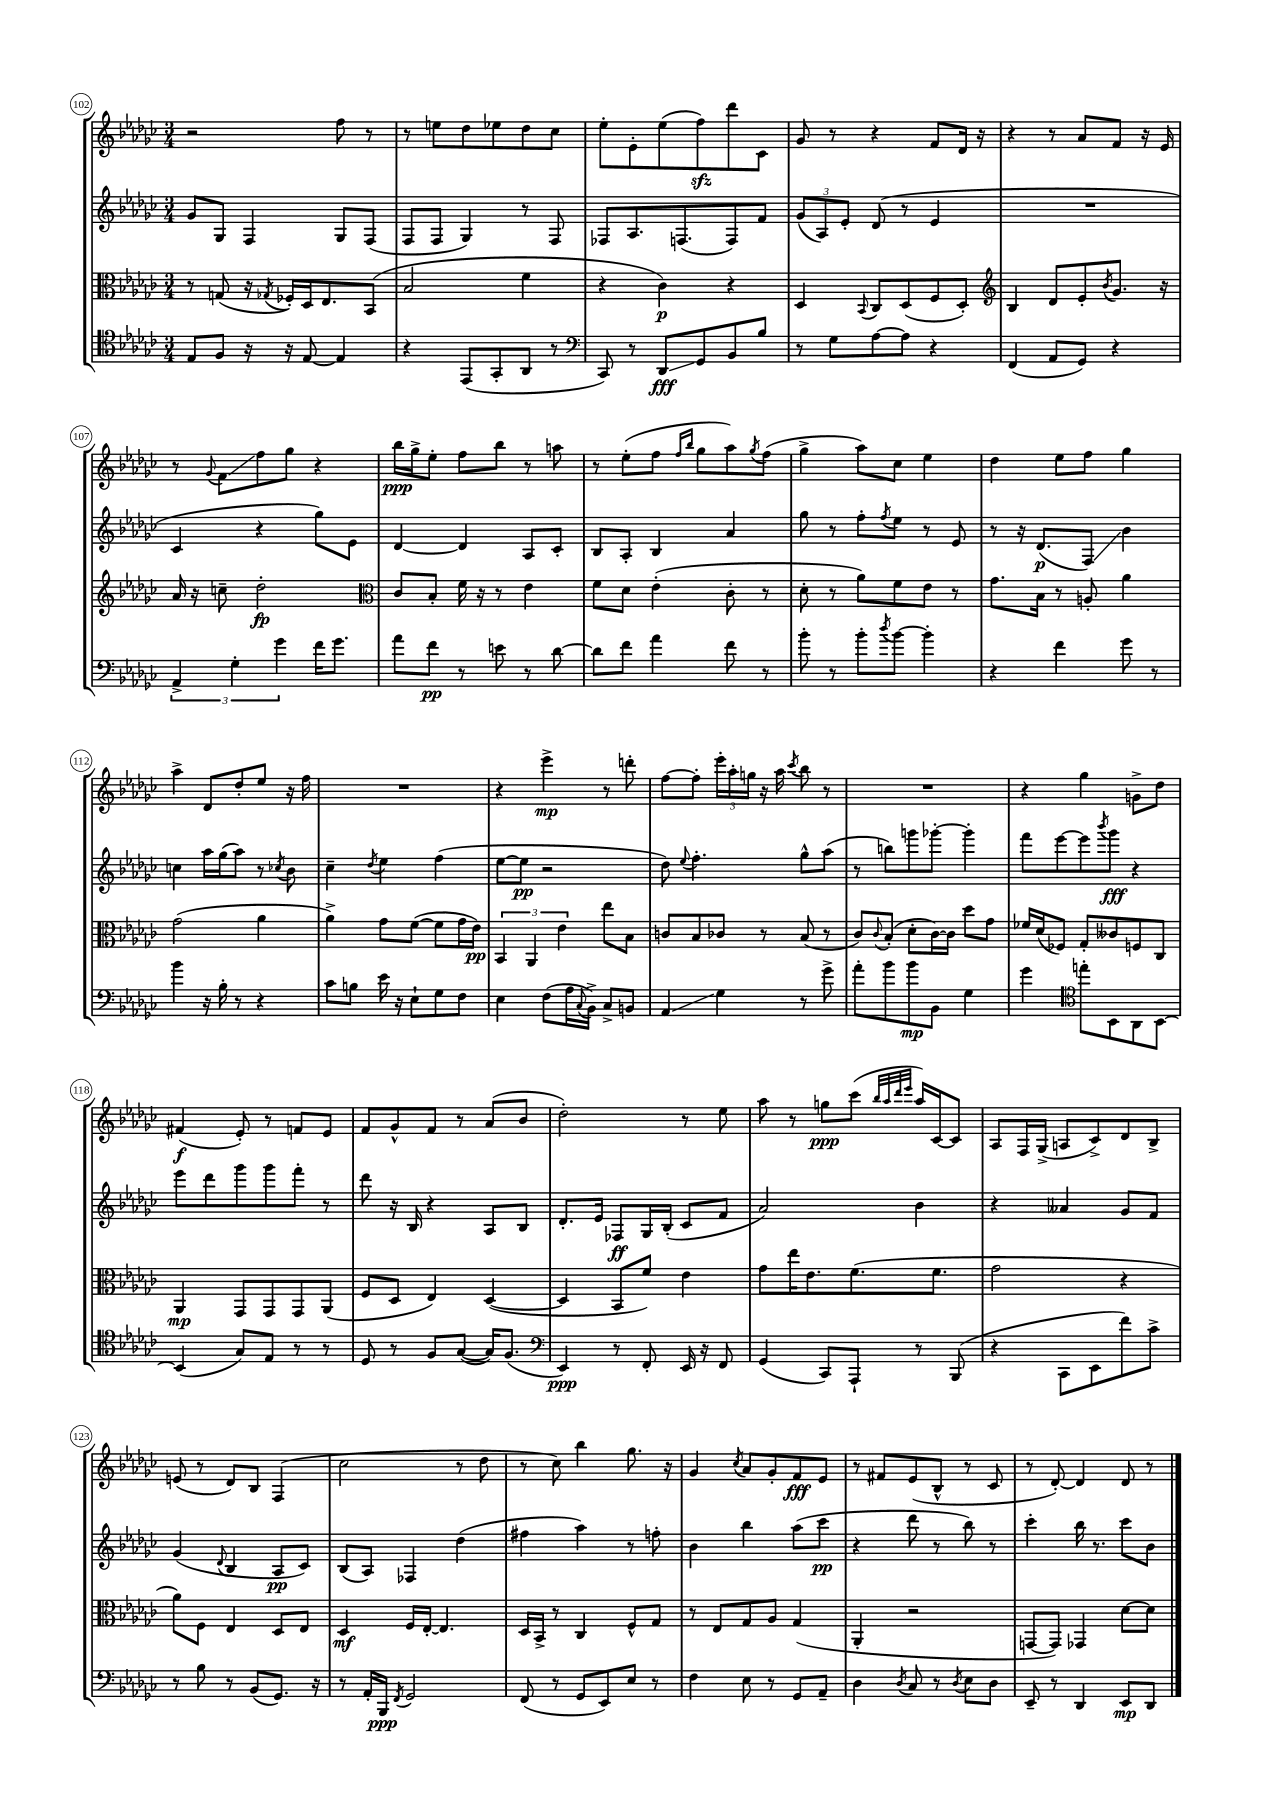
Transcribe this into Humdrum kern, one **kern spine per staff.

**kern	**kern	**kern	**kern
*staff4	*staff3	*staff2	*staff1
*clefC4	*clefC3	*clefG2	*clefG2
*k[b-e-a-d-g-c-]	*k[b-e-a-d-g-c-]	*k[b-e-a-d-g-c-]	*k[b-e-a-d-g-c-]
*M3/4	*M3/4	*M3/4	*M3/4
8E-/L	8r	8g-/L	2r
8F/J	(8G/	8G-/J	.
16r	16r	4F/	.
.	8qG-/	.	.
16r	16F-'/LL)	.	.
[8E-/	16D-/J	.	.
.	8.E-/	.	.
4E-/]	.	8G-/L	8ff\
.	(8BB-/J	(8F/J	8r
=	=	=	=
4r	2B-/	8F/L	8r
.	.	8F/J	8ee\L
(8EE-/L	.	4G-/)	8dd-\
8GG-'/	.	.	8ee-\
8AA-/J	4f\	8r	8dd-\
8r	.	8F/	8cc-\J
=	=	=	=
*clefF4	*	*	*
8CC-/)	4r	8F-/L	8ee-'\L
8r	.	8.A-/	8e-'\
8DD-/L	4c-\)	.	(8ee-\
.	.	(8.F/	.
8GG-/	.	.	8ff\)
8BB-/	4r	8F/)	8ddd-\
8B-/J	.	8f/J	8c-\J
=	=	=	=
8r	4D-/	(12g-/L	8g-/
.	.	12A-/)	.
8G-\L	.	.	8r
.	.	12e-'/J	.
.	8qqBB-/	.	.
[8A-\	8C-/L	(8d-/	4r
8A-\]J	(8D-/	8r	.
4r	8F/	4e-/	8f/L
.	8D-'/J)	.	16d-/Jk
.	.	.	16r
=	=	=	=
*	*clefG2	*	*
(4FF/	4B-/	2.r	4r
8AA-/L	8d-/L	.	8r
8GG-/J)	8e-'/	.	8a-/L
.	8qb-/	.	.
4r	8.g-/J	.	8f/J
.	.	.	16r
.	16r	.	16e-/
=	=	=	=
6AA-^/	16a-/	4c-/	8r
.	16r	.	.
.	.	.	8qqg-/
.	8cc~\	.	8f\L
6G-'\	.	.	.
.	2dd-'\	4r	8ff\
6g-\	.	.	.
.	.	.	8gg-\J
16f\LK	.	8gg-\L)	4r
8.g-\J	.	.	.
.	.	8e-\J	.
=	=	=	=
*	*clefC3	*	*
8a-\L	8c-/L	[4d-/	16bb-\LL
.	.	.	16gg-^\J
8f\J	8B-'/J	.	8ee-'\J
8r	16f\	4d-/]	8ff\L
.	16r	.	.
8e\	8r	.	8bb-\J
8r	4e-\	8A-/L	8r
[8d-\	.	8c-'/J	8aa\
=	=	=	=
8d-\]L	8f\L	8B-/L	8r
8f\J	8d-\J	8A-'/J	(8ee-'\L
4a-\	(4e-'\	4B-/	8ff\J
.	.	.	16qqff/LL
.	.	.	16qqbb-/JJ
.	.	.	8gg-\L
8f\	8c-'\	4a-/	8aa-\)
.	.	.	8qgg-/
8r	8r	.	(8ff\J
=	=	=	=
8b-'\	8d-'\	8gg-\	4gg-^\
8r	8r	8r	.
8b-'\L	8a-\L)	8ff'\L	8aa-\L)
8qdd-/	.	8qff/	.
[8b-\J	8f\	8ee-\J	8cc-\J
4b-'\]	8e-\J	8r	4ee-\
.	8r	8e-/	.
=	=	=	=
4r	8.g-\L	8r	4dd-\
.	.	16r	.
.	16B-\Jk	(8.d-/L	.
4f\	8r	.	8ee-\L
.	8A'/	8F/J)	8ff\J
8g-\	4a-\	4b-\	4gg-\
8r	.	.	.
=	=	=	=
4b-\	(2g-\	4cc\	4aa-^\
16r	.	16aa-\LL	8d-/L
16B-'\	.	(16gg-\J	.
8r	.	8aa-\J)	8dd-'/
4r	4a-\	8r	8ee-/J
.	.	8qcc-/	.
.	.	8b-\	16r
.	.	.	16ff\
=	=	=	=
8c-\L	4a-^\)	4cc-~\	2.r
8B\J	.	.	.
.	.	8qdd-/	.
16e-\	8g-\L	4ee-\	.
16r	.	.	.
8E-`\L	([8f\J	.	.
8G-\	8f\]L	(4ff\	.
8F\J	16g-\L	.	.
.	16e-\JJ)	.	.
=	=	=	=
4E-\	6BB-/	[8ee-\L	4r
.	.	8ee-\]J	.
.	6AA-/	.	.
(8F\L	.	2r	4eee-^\
.	6e-\	.	.
16A-\L	.	.	.
8qqC-/	.	.	.
16BB-^\JJ)	.	.	.
8C-^/L	8ee-\L	.	8r
8BB/J	8B-\J	.	8ddd'\
=	=	=	=
4AA-/	8c/L	8dd-\)	[8ff\L
.	.	8qqee-/	.
.	8B-/	4.ff'\	8ff'\]J
4G-\	8c-/J	.	24eee-'\LL
.	.	.	24aa-'\
.	.	.	24gg\JJ
.	8r	.	16r
.	.	.	16aa-\
.	.	.	8qccc-/
8r	(8B-/	8gg-^^\L	8bb-\
8g-^\	8r	(8aa-\J	8r
=	=	=	=
8a-'\L	8c-/L)	8r	2.r
.	8qqc-/	.	.
8b-\	(8B-'/J	8bb\L)	.
8b-\	8d-'\L	8ggg\	.
8BB-\J	[16c-\L)	[8ggg-'\J	.
.	16c-\]JJ	.	.
4G-\	8dd-\L	4ggg-'\]	.
.	8g-\J	.	.
=	=	=	=
4g-\	16f-/LL	8fff\L	4r
.	(16d-/J	.	.
.	8F-/J)	[8eee-\	.
*clefC4	*	*	*
8ee'\L	8G-'/L	8eee-\]	4gg-\
.	.	8qbbb-/	.
8BB-\	8c--/	8ggg-\J	.
8AA-\	8F/	4r	8g^\L
[8BB-\J	8C-/J	.	8dd-\J
=	=	=	=
(4BB-/]	4AA-/	8eee-\L	(4f#/
.	.	8ddd-\	.
8G-/L)	8GG-/L	8ggg-\	8e-'/)
8E-/J	8GG-/	8ggg-\	8r
8r	8GG-/	8fff'\J	8f/L
8r	(8AA-/J	8r	8e-/J
=	=	=	=
8D-/	8F/L	8ddd-\	8f/L
8r	8D-/J	16r	8g-^^/
.	.	16B-/	.
8F/L	4E-/)	4r	8f/J
([8G-/J	.	.	8r
16G-/]LK)	([4D-/	8A-/L	(8a-/L
(8.F/J	.	.	.
.	.	8B-/J	8b-/J
=	=	=	=
*clefF4	*	*	*
4EE-/)	4D-/]	8.d-'/L	2dd-'\)
.	.	16e-/Jk	.
8r	8BB-/L	8F-/L	.
8FF'/	8f/J)	16G-/L	.
.	.	(16B-'/JJ	.
16EE-/	4e-\	8c-/L	8r
16r	.	.	.
8FF/	.	8f/J	8ee-\
=	=	=	=
(4GG-/	8g-\L	2a-/)	8aa-\
.	16ee-\K	.	8r
.	8.e-\	.	.
8CC-/L)	.	.	8gg\L
8AAA-`/J	(8.f\	.	(8ccc-\J
.	.	.	32qqbb-/LLL
.	.	.	32qqaa-/
.	.	.	32qqddd-/
.	.	.	32qqeee-/JJJ
8r	.	4b-\	16aa-/LL)
.	8.f\J	.	[16c-/J
(8BBB-/	.	.	8c-/]J
=	=	=	=
4r	2g-\	4r	8A-/L
.	.	.	16F/L
.	.	.	(16G-^/JJ
8CC-\L	.	4a--/	8A/L
8EE-\	.	.	8c-^/)
8f\)	4r	8g-/L	8d-/
8c-^\J	.	8f/J	8B-^/J
=	=	=	=
8r	8a-\L)	(4g-/	(8e/
8B-\	8F\J	.	8r
.	.	8qqd-/	.
8r	4E-/	4B-/	8d-/L)
(8BB-/L	.	.	8B-/J
8.GG-/J)	8D-/L	8A-/L	(4F/
.	8E-/J	8c-/J)	.
16r	.	.	.
=	=	=	=
8r	4D-/	(8B-/L	2cc-\
16AA-'/LL	.	8A-/J)	.
16BBB-/JJ	.	.	.
8qFF/	.	.	.
2GG-/	16F/LL	4F-/	.
.	[16E-'/JJ	.	.
.	4.E-/]	.	.
.	.	(4dd-\	8r
.	.	.	8dd-\
=	=	=	=
(8FF/	16D-/LL	4ff#\	8r
.	16BB-^/JJ	.	.
8r	8r	.	8cc-\)
8GG-/L	4C-/	4aa-\)	4bb-\
8EE-/)	.	.	.
8E-/J	8F^^/L	8r	8.gg-\
8r	8G-/J	8ff'\	.
.	.	.	16r
=	=	=	=
4F\	8r	4b-\	4g-/
.	8E-/L	.	.
.	.	.	8qcc-/
8E-\	8G-/	4bb-\	8a-/L
8r	8A-/J	.	8g-'/
8GG-/L	(4G-/	(8aa-\L	8f/
8AA-~/J	.	8ccc-\J	8e-/J
=	=	=	=
4D-\	4AA-'/	4r	8r
.	.	.	8f#/L
8qD-/	.	.	.
8C-/	2r	8ddd-\	(8e-/
8r	.	8r	8B-^^/J
8qD-/	.	.	.
8E-\L	.	8bb-\)	8r
8D-\J	.	8r	8c-/
=	=	=	=
8EE-~/	[8GG/L	4ccc-'\	8r
8r	8GG/]J)	.	[8d-'/)
4DD-/	4GG-/	16bb-\	4d-/]
.	.	8.r	.
8EE-/L	[8d-\L	8ccc-\L	8d-/
8DD-/J	8d-\]J	8b-\J	8r
==	==	==	==
*-	*-	*-	*-
